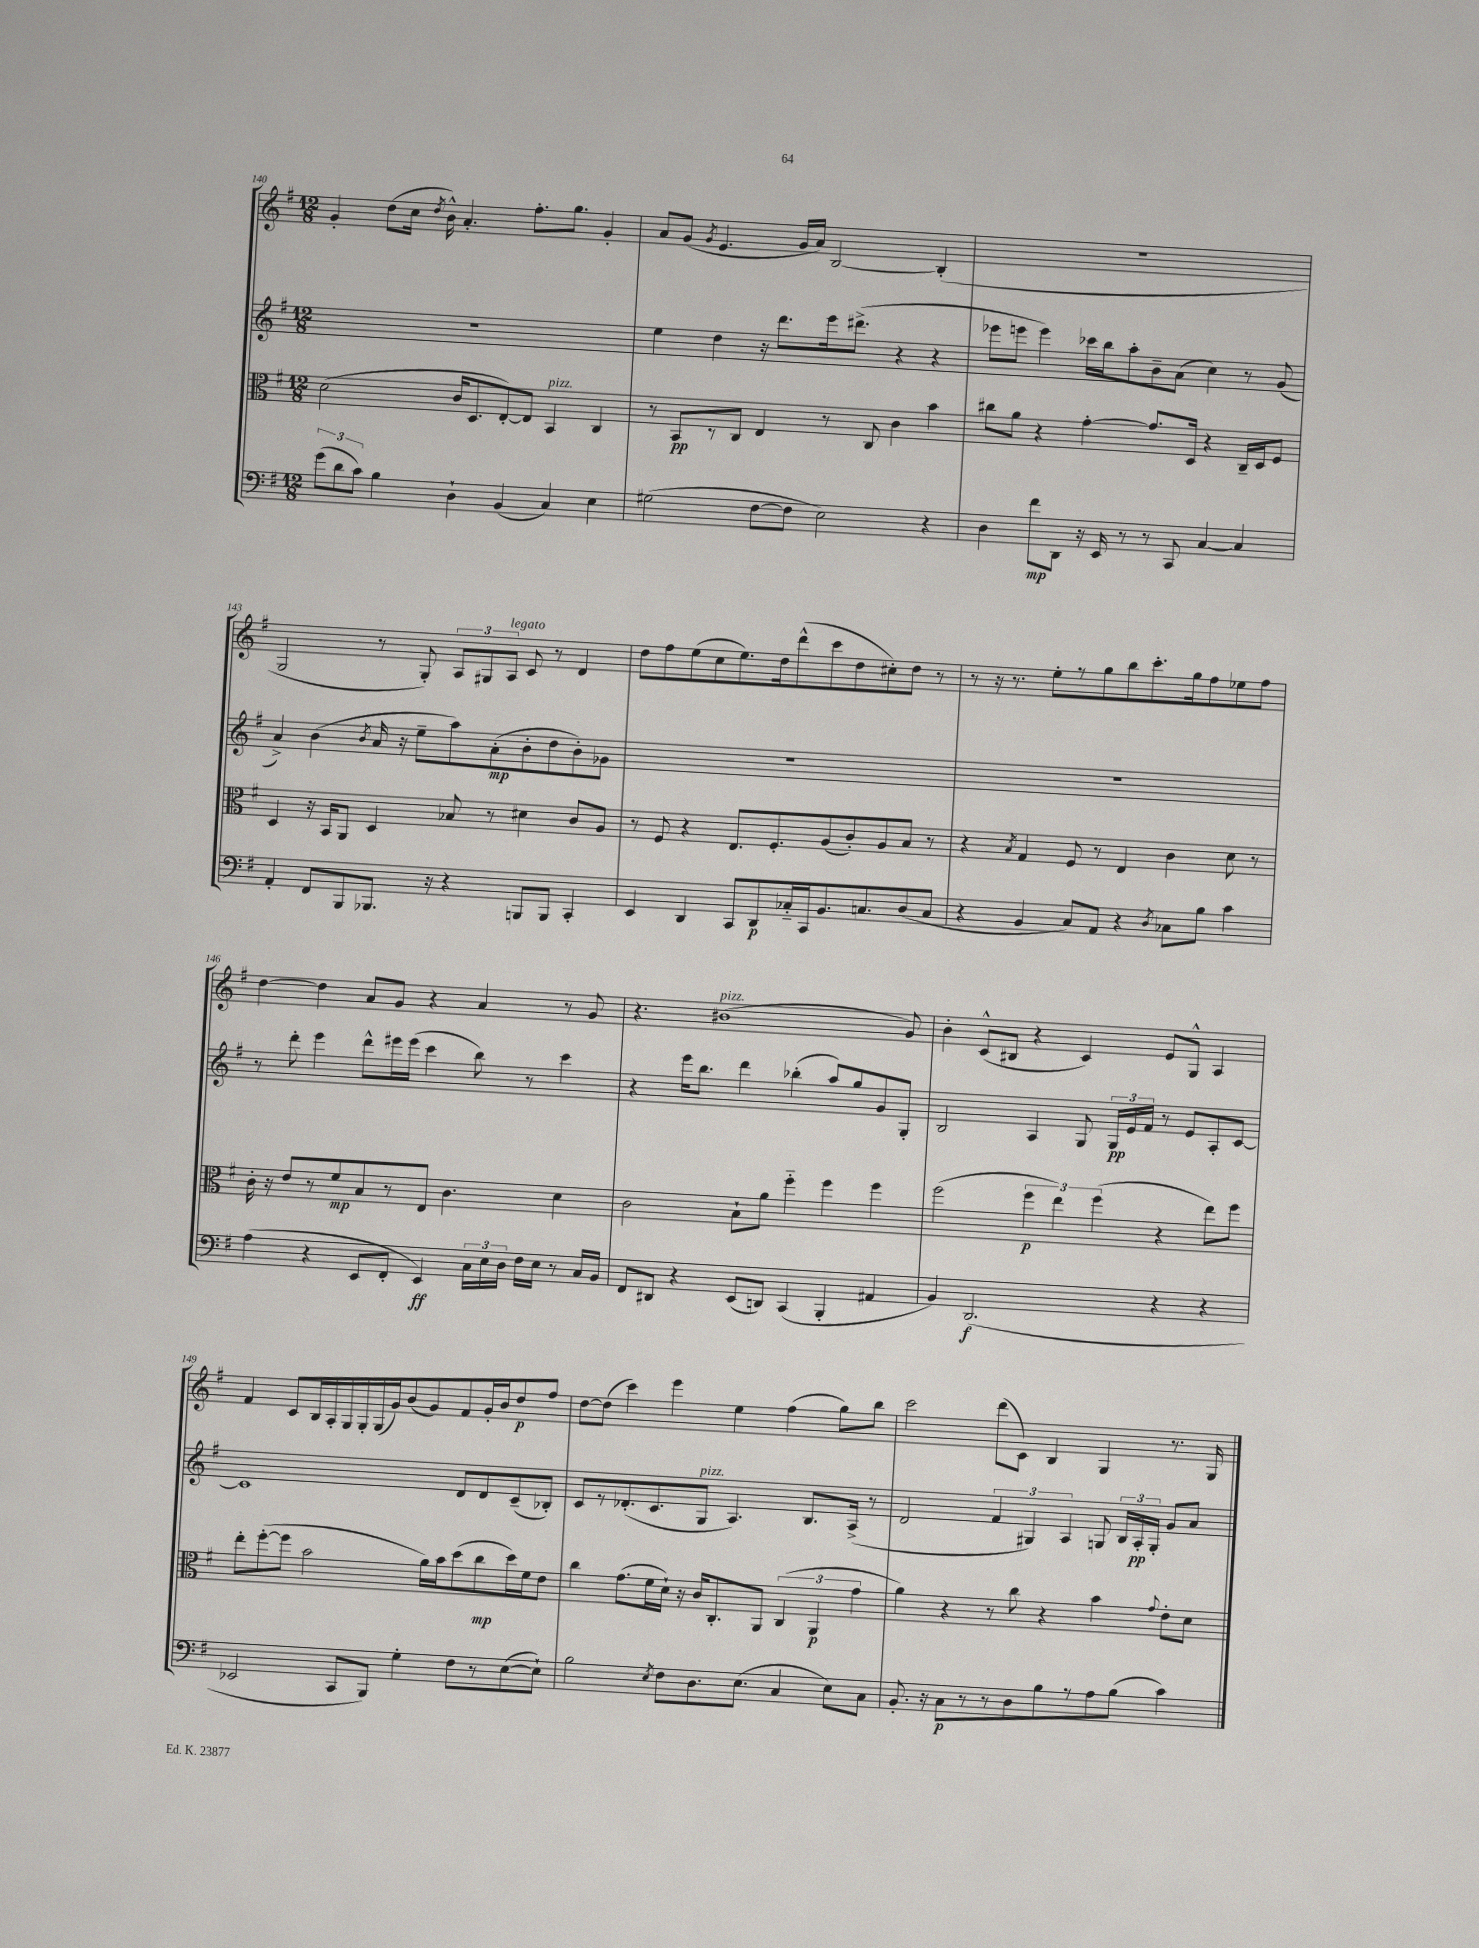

**kern	**dynam	**kern	**dynam	**kern	**dynam	**kern	**dynam
*part4	*part4	*part3	*part3	*part2	*part2	*part1	*part1
*staff4	*staff4	*staff3	*staff3	*staff2	*staff2	*staff1	*staff1
*clefF4	*	*clefC3	*	*clefG2	*	*clefG2	*
*k[f#]	*	*k[f#]	*	*k[f#]	*	*k[f#]	*
*M12/8	*	*M12/8	*	*M12/8	*	*M12/8	*
=140	=140	=140	=140	=140	=140	=140	=140
(12g\L	.	(2d\	.	1.r	.	4g'/	.
12d\	.	.	.	.	.	.	.
12c\J)	.	.	.	.	.	.	.
4B\	.	.	.	.	.	(8dd\L	.
.	.	.	.	.	.	16cc\Jk	.
.	.	.	.	.	.	8qdd/	.
.	.	.	.	.	.	16b^^\)	.
4D`\	.	16c/KL	.	.	.	4.a'/	.
.	.	8.D/	.	.	.	.	.
(4BB/	.	[8E'/)	.	.	.	.	.
.	.	8E/J]	.	.	.	8.ff#'\L	.
!	!	!LO:TX:a:i:t=pizz.	!	!	!	!	!
4C/)	.	4BB/	.	.	.	.	.
.	.	.	.	.	.	8.gg\J	.
4E\	.	4C/	.	.	.	4g'/	.
=141	=141	=141	=141	=141	=141	=141	=141
(2G#X\	.	8r	.	4ee\	.	8a/L	.
.	.	8BB/L	pp	.	.	(8g/J	.
.	.	.	.	.	.	8qg/	.
.	.	8r	.	4dd\	.	4.e/	.
.	.	8C/J	.	.	.	.	.
[8F#\L	.	4E/	.	16r	.	.	.
.	.	.	.	8.ddd\L	.	.	.
8F#\J]	.	.	.	.	.	16g/LL	.
.	.	.	.	.	.	16a/JJ)	.
2E\)	.	8r	.	16eee\k	.	[2B/	.
.	.	.	.	(8.ddd#X^\J	.	.	.
.	.	8C/	.	.	.	.	.
.	.	4c\	.	4r	.	.	.
4r	.	4b\	.	4r	.	(4B'/]	.
=142	=142	=142	=142	=142	=142	=142	=142
4D\	.	8cc#X\L	.	8eee-X\L	.	1.r	.
.	.	8a\J	.	8eeen\J	.	.	.
8f#\L	mp	4r	.	4eee\)	.	.	.
8DD\J	.	.	.	.	.	.	.
16r	.	[4g'\	.	16ccc-X\LL	.	.	.
16EE/	.	.	.	16bb\J	.	.	.
8r	.	.	.	8aa'\	.	.	.
8r	.	8.g/L]	.	8b~\	.	.	.
8CC/	.	.	.	(8a\J	.	.	.
.	.	16D/Jk	.	.	.	.	.
[4C/	.	4r	.	4cc\)	.	.	.
4C/]	.	16C~/LL	.	8r	.	.	.
.	.	16D/J	.	.	.	.	.
.	.	8F#/J	.	(8g/	.	.	.
!!LO:LB:g=z
=143	=143	=143	=143	=143	=143	=143	=143
4AA'/	.	4D/	.	4a^/)	.	2G/	.
8FF#/L	.	16r	.	(4b\	.	.	.
.	.	16BB/KL	.	.	.	.	.
8BBB/	.	8AA/J	.	.	.	.	.
.	.	.	.	8qb/	.	.	.
8.BBB-X/J	.	4D/	.	16a/	.	8r	.
.	.	.	.	16r	.	.	.
.	.	.	.	8ee~\L	.	8G'/)	.
16r	.	.	.	.	.	.	.
4r	.	8B-X/	.	8aa\)	.	12A/L	.
.	.	.	.	.	.	12G#X/	.
.	.	8r	.	(8a'\	mp	.	.
!	!	!	!	!	!	!LO:TX:a:i:t=legato	!
.	.	.	.	.	.	12A/J	.
8BBBn/L	.	4d#X\	.	8b'\	.	8c/	.
8BBB/J	.	.	.	8dd\	.	8r	.
4CC'/	.	8c/L	.	8b'\)	.	4d/	.
.	.	8A/J	.	8g-X\J	.	.	.
=144	=144	=144	=144	=144	=144	=144	=144
4EE/	.	8r	.	1.r	.	8dd\L	.
.	.	8F#/	.	.	.	8ff#\	.
4DD/	.	4r	.	.	.	(8ee\	.
.	.	.	.	.	.	8cc\	.
8CC/L	.	8.E/L	.	.	.	8.ee\)	.
8DD/	p	.	.	.	.	.	.
.	.	8.F#'/	.	.	.	16dd\k	.
16C-X/L	.	.	.	.	.	(8ddd^^\	.
16CC/J	.	.	.	.	.	.	.
8.BB/	.	(8A/	.	.	.	8ccc\	.
.	.	8c'/)	.	.	.	8dd\	.
8.Cn/	.	.	.	.	.	.	.
.	.	8A/	.	.	.	8cc#X'\)	.
(8D/	.	8B/J	.	.	.	8dd\J	.
8C/J	.	8r	.	.	.	8r	.
=145	=145	=145	=145	=145	=145	=145	=145
4r	.	4r	.	1.r	.	8r	.
.	.	.	.	.	.	16r	.
.	.	.	.	.	.	8.r	.
.	.	8qB/	.	.	.	.	.
4BB/	.	4G/	.	.	.	.	.
.	.	.	.	.	.	8ee'\L	.
8C/L)	.	8F#/	.	.	.	8r	.
8AA/J	.	8r	.	.	.	8gg\	.
4r	.	4E/	.	.	.	8bb\	.
.	.	.	.	.	.	8.ccc'\	.
8qD/	.	.	.	.	.	.	.
8C-X\L	.	4c\	.	.	.	.	.
.	.	.	.	.	.	16gg\k	.
8B\J	.	.	.	.	.	8ff#\	.
4c\	.	8d\	.	.	.	8ee-X\	.
.	.	8r	.	.	.	8ff#\J	.
!!LO:LB:g=z
=146	=146	=146	=146	=146	=146	=146	=146
(4A\	.	16c'\	.	8r	.	[4dd\	.
.	.	16r	.	.	.	.	.
.	.	8e/L	.	8ddd'\	.	.	.
4r	.	8r	.	4eee\	.	4dd\]	.
.	.	8f#/	mp	.	.	.	.
8EE/L	.	8B/	.	8ddd^^\L	.	8a/L	.
8FF#'/J	.	8r	.	16eee#X\L	.	8g/J	.
.	.	.	.	(16eee#\JJ	.	.	.
4EE/)	ff	8E/J	.	4ccc\	.	4r	.
.	.	4.c\	.	.	.	.	.
24C\LL	.	.	.	8bb\)	.	4a/	.
24E\	.	.	.	.	.	.	.
24D\JJ	.	.	.	.	.	.	.
16F#\LL	.	.	.	8r	.	.	.
16E\JJ	.	.	.	.	.	.	.
8r	.	4d\	.	4ccc\	.	8r	.
16C/LL	.	.	.	.	.	8g/	.
16BB/JJ	.	.	.	.	.	.	.
=147	=147	=147	=147	=147	=147	=147	=147
8FF#/L	.	2c\	.	4r	.	4.r	.
8DD#X/J	.	.	.	.	.	.	.
4r	.	.	.	16eee\KL	.	.	.
.	.	.	.	8.bb\J	.	.	.
!	!	!	!	!	!	!LO:TX:a:i:t=pizz.	!
.	.	.	.	.	.	(1b#X	.
(8EE/L	.	8B`\L	.	4ddd\	.	.	.
8DDn/J)	.	8a\J	.	.	.	.	.
(4CC/	.	4ff#\	.	(4bb-X'\	.	.	.
4BBB'/	.	4ff#\	.	8aa/L)	.	.	.
.	.	.	.	8gg/	.	.	.
4AA#X/	.	4ff#\	.	8g/	.	.	.
.	.	.	.	8G'/J	.	8g/)	.
=148	=148	=148	=148	=148	=148	=148	=148
4BB/)	.	(2ff#\	.	2B/	.	4b'\	.
(2.DD/	f	.	.	.	.	(8c^^/L	.
.	.	.	.	.	.	8B#X/J	.
.	.	6ff#\	p	4A/	.	4r	.
.	.	6ee\)	.	.	.	.	.
.	.	.	.	8G/	.	4c/)	.
.	.	(6ff#\	.	.	.	.	.
.	.	.	.	24G/LL	pp	.	.
.	.	.	.	24e/	.	.	.
.	.	.	.	24f#/JJ	.	.	.
4r	.	4r	.	8r	.	8e/L	.
.	.	.	.	8e/L	.	8G^^/J	.
4r	.	8ee\L)	.	8A'/	.	4A/	.
.	.	8ff#\J	.	[8c/J	.	.	.
!!LO:LB:g=z
=149	=149	=149	=149	=149	=149	=149	=149
2EE-X/	.	8ee'\L	.	1c]	.	4f#/	.
.	.	([8ff#'\	.	.	.	.	.
.	.	8ff#\J]	.	.	.	8c/L	.
.	.	2b\	.	.	.	16B/L	.
.	.	.	.	.	.	16A'/	.
8CC/L	.	.	.	.	.	16G/	.
.	.	.	.	.	.	16G'/	.
8BBB/J)	.	.	.	.	.	(16G/	.
.	.	.	.	.	.	16g/J)	.
4G'\	.	.	.	.	.	(8b/	.
.	.	16a\LL)	.	.	.	8g/)	.
.	.	16b\J	.	.	.	.	.
8F#\L	.	(8dd\	.	8d/L	.	8f#/	.
8r	.	8cc\	mp	8d/	.	16g'/L	.
.	.	.	.	.	.	16b/J	.
([8E\	.	16dd\L)	.	(8c~/	.	8dd/	p
.	.	16f#\J	.	.	.	.	.
8E`\J])	.	8e\J	.	8B-X'/J)	.	8ff#/J	.
=150	=150	=150	=150	=150	=150	=150	=150
2B\	.	4cc\	.	8c/L	.	[8dd\L	.
.	.	.	.	8r	.	(8dd\J]	.
.	.	(8.g\L	.	(8.d-X'/	.	4ccc\)	.
.	.	16f#\L	.	8.c/	.	.	.
8qE/	.	.	.	.	.	.	.
8F#\L	.	16d`\JJ)	.	.	.	4eee\	.
.	.	16r	.	.	.	.	.
!	!	!	!	!LO:TX:a:i:t=pizz.	!	!	!
8.D\	.	16c/KL	.	8G/J	.	.	.
.	.	8.C'/	.	.	.	.	.
.	.	.	.	4.A/)	.	4ee\	.
(8.E\J	.	.	.	.	.	.	.
.	.	8AA/J	.	.	.	.	.
4C/	.	(6C/	.	.	.	(4ff#\	.
.	.	.	.	8.B/L	.	.	.
.	.	6AA/	p	.	.	.	.
8E\L)	.	.	.	.	.	8gg\L)	.
.	.	.	.	(16A^/Jk	.	.	.
.	.	6g\	.	.	.	.	.
8C\J	.	.	.	8r	.	8bb\J	.
=151	=151	=151	=151	=151	=151	=151	=151
8.BB'/	.	4a\)	.	2d/	.	2ccc\	.
16r	.	.	.	.	.	.	.
8C\L	p	4r	.	.	.	.	.
8r	.	.	.	.	.	.	.
8r	.	8r	.	6f#/	.	(8ddd\L	.
8D\	.	8cc\	.	.	.	8c\J)	.
.	.	.	.	6G#X/)	.	.	.
8B\	.	4r	.	.	.	4B/	.
.	.	.	.	6A/	.	.	.
8r	.	.	.	.	.	.	.
8A\	.	4b\	.	8Gn/	.	4G/	.
(8B\J	.	.	.	24B/LL	.	.	.
.	.	.	.	24A'/	pp	.	.
.	.	.	.	24G'/JJ	.	.	.
.	.	8qqg/	.	.	.	.	.
4c\)	.	8e'\L	.	8g/L	.	8.r	.
.	.	8d\J	.	8a/J	.	.	.
.	.	.	.	.	.	16G/	.
==	==	==	==	==	==	==	==
*-	*-	*-	*-	*-	*-	*-	*-
